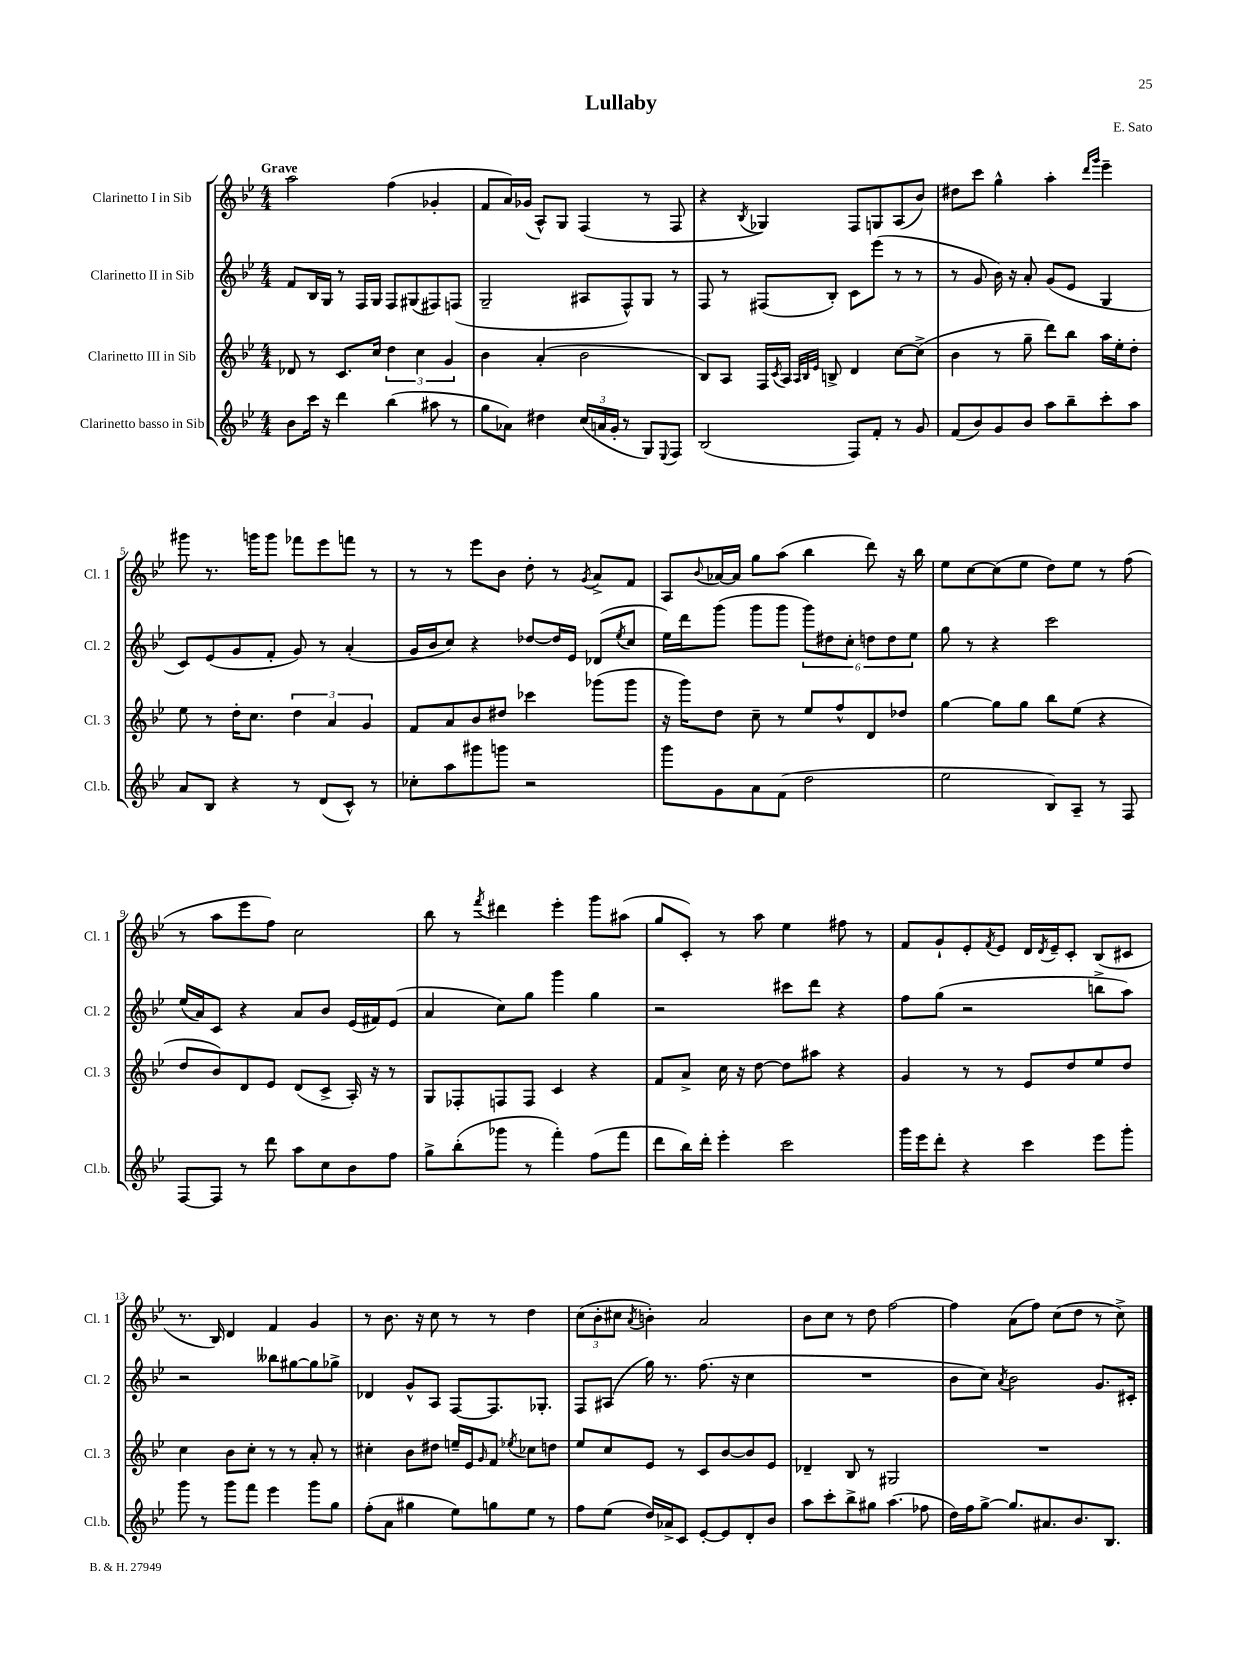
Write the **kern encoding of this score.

**kern	**kern	**kern	**kern
*part4	*part3	*part2	*part1
*staff4	*staff3	*staff2	*staff1
*I"Clarinetto basso in Sib	*I"Clarinetto III in Sib	*I"Clarinetto II in Sib	*I"Clarinetto I in Sib
*I'Cl.b.	*I'Cl. 3	*I'Cl. 2	*I'Cl. 1
*clefG2	*clefG2	*clefG2	*clefG2
*k[b-e-]	*k[b-e-]	*k[b-e-]	*k[b-e-]
*M4/4	*M4/4	*M4/4	*M4/4
=1	=1	=1	=1
!	!	!	!LO:TX:a:B:t=Grave
8b-\L	8d-X/	8f/L	2aa\
16ccc\Jk	8r	16B-/L	.
16r	.	16G/JJ	.
4ddd\	8.c/L	8r	.
.	.	16F/LL	.
.	16cc/Jk	16G/JJ	.
(4bb-\	6dd\	8F/L	(4ff\
.	.	(8G#X/	.
.	6cc\	.	.
8aa#X\	.	8F#X/)	4g-X'/
.	6g/	.	.
8r	.	(8Fn/J	.
=2	=2	=2	=2
8gg\L	4b-\	2G~/	8f/L
8a-X\J)	.	.	16a/L)
.	.	.	(16g-X/JJ
4dd#X\	(4a'/	.	8A^^/L)
.	.	.	8G/J
(24cc/LL	2b-\	8A#X/L	(4F/
24an/	.	.	.
24g'/JJ	.	.	.
8r	.	8F^^/)	.
8G/L)	.	8G/J	8r
8qqE-/	.	.	.
8F/J	.	8r	8F/
=3	=3	=3	=3
(2B-/	8B-/L)	8F/	4r
.	8A/J	8r	.
.	.	.	8qB-/
.	16F/LL	(8F#X/L	4G-X/)
.	8qc/	.	.
.	16A/JJ	.	.
.	32qqA/LLL	.	.
.	32qqB-/	.	.
.	32qqe-/JJJ	.	.
.	8Bn^/	8B-'/J)	.
8F/L)	4d/	8c\L	8F/L
8f'/J	.	(8eee-\J	8Gn/
8r	[8cc\L	8r	(8A/
8g/	(8cc^\J]	8r	8b-/J)
=4	=4	=4	=4
(8f/L	4b-\	8r	8dd#X\L
8b-/)	.	8g/	8ccc\J
8g/	8r	16b-\)	4gg^^\
.	.	16r	.
8b-/J	8gg~\	8a'/	.
8aa\L	8ddd\L)	(8g/L	4aa'\
8bb-~\	8bb-\J	8e-/J	.
.	.	.	16qqddd/LL
.	.	.	16qqggg/JJ
8ccc'\	16aa\LL	4G/	4eee-~\
.	16ee-'\J	.	.
8aa\J	8dd'\J	.	.
!!LO:LB:g=z
=5	=5	=5	=5
8a/L	8ee-\	8c/L)	8ggg#X\
8B-/J	8r	(8e-/	8.r
4r	16dd'\KL	8g/	.
.	8.cc\J	.	16gggn\KL
.	.	8f'/J	8ggg\J
8r	6dd\	8g/)	8fff-X\L
(8d/L	.	8r	8eee-\
.	6a/	.	.
8c^^/J)	.	(4a'/	8fffn\J
.	6g/	.	.
8r	.	.	8r
=6	=6	=6	=6
8cc-X'\L	8f/L	16g/LL	8r
.	.	16b-/J	.
8aa\	8a/	8cc/J)	8r
8ggg#X\	8b-/	4r	8eee-\L
8gggn\J	8dd#X/J	.	8b-\J
2r	4ccc-X\	[8dd-X/L	8dd'\
.	.	16dd-/L]	8r
.	.	16e-/JJ	.
.	.	.	8qg/
.	(8ggg-X\L	(8d-X/L	8a^/L
.	.	8qee-/	.
.	8ggg-\J	8cc/J	8f/J
=7	=7	=7	=7
8ggg\L	16r	16ee-\LL)	8A/L
.	16ggg\KL)	16ddd\J	.
.	.	.	8qqb-/
8g\	8dd\J	(8ggg\J	[16a-X/L
.	.	.	16a-/JJ]
8a\	8cc~\	8ggg\L	8gg\L
(8f\J	8r	8ggg\J	(8aa\J
2dd\	8ee-/L	12ggg\L)	4bb-\
.	.	12dd#X\	.
.	8ff^^/	.	.
.	.	12cc'\J	.
.	8d/	12ddn\L	8ddd\)
.	.	12dd\	.
.	8dd-X/J	.	16r
.	.	12ee-\J	.
.	.	.	16bb-\
=8	=8	=8	=8
2ee-\	[4gg\	8gg\	8ee-\L
.	.	8r	[8cc\
.	8gg\L]	4r	(8cc\]
.	8gg\J	.	8ee-\J
8B-/L)	8bb-\L	2ccc\	8dd\L)
8A~/J	(8ee-\J	.	8ee-\J
8r	4r	.	8r
8F/	.	.	(8ff\
!!LO:LB:g=z
=9	=9	=9	=9
[8F/L	8dd/L	(16ee-/LL	8r
.	.	16a/J)	.
8F/J]	8b-/)	8c/J	8aa\L
8r	8d/	4r	8eee-\
8ddd\	8e-/J	.	8ff\J)
8aa\L	(8d/L	8a/L	2cc\
8cc\	8c^/J	8b-/J	.
8b-\	16A'/)	(16e-/LL	.
.	16r	16f#X/J)	.
8ff\J	8r	(8e-/J	.
=10	=10	=10	=10
8gg^\L	8G/L	4a/	8bb-\
(8bb-'\	8F-X'/	.	8r
.	.	.	8qfff/
8ggg-X\J	8Fn/	8cc\L)	4ddd#X\
8r	8F/J	8gg\J	.
4fff'\)	4c/	4ggg\	4eee-'\
(8ff\L	4r	4gg\	8ggg\L
8fff\J	.	.	(8aa#X\J
=11	=11	=11	=11
8ddd\L	8f/L	2r	8gg/L
16bb-\L)	8a^/J	.	8c'/J)
16ddd'\JJ	.	.	.
4eee-'\	16cc\	.	8r
.	16r	.	.
.	[8dd\	.	8aa\
2ccc\	8dd\L]	8ccc#X\L	4ee-\
.	8aa#X\J	8ddd\J	.
.	4r	4r	8ff#X\
.	.	.	8r
=12	=12	=12	=12
16ggg\LL	4g/	8ff\L	8f/L
16eee-\J	.	.	.
8ddd'\J	.	(8gg\J	8g`/
4r	8r	2r	8e-'/
.	.	.	8qf/
.	8r	.	8e-/J
4ccc\	8e-/L	.	16d/LL
.	.	.	8qd/
.	.	.	16e-~/J
.	8dd/	.	8c'/J
8eee-\L	8ee-/	8bbn^\L	(8B-/L
8ggg'\J	8dd/J	8aa\J)	8c#X/J
!!LO:LB:g=z
=13	=13	=13	=13
8ggg\	4cc\	2r	8.r
8r	.	.	.
.	.	.	16B-/)
8ggg\L	8b-\L	.	4d/
8fff\J	8cc'\J	.	.
4eee-\	8r	8bb--X\L	4f/
.	8r	[8gg#X\	.
8ggg\L	8a'/	8gg#\]	4g/
8gg\J	8r	8gg-X^\J	.
=14	=14	=14	=14
(8ff'\L	4cc#X'\	4d-X/	8r
8a\J	.	.	8.b-\
4gg#X\	8b-\L	8g^^/L	.
.	.	.	16r
.	8dd#X\J	8A/J	8cc\
8ee-\L)	16een~/LL	[8F/L	8r
.	16e-/J	.	.
.	16qqg/	.	.
8ggn\	8f/J	8.F/]	8r
.	8qee-X/	.	.
8ee-\J	8cc-X\L	.	4dd\
.	.	8.G-X'/J	.
8r	8ddn\J	.	.
=15	=15	=15	=15
8ff\L	8ee-/L	8F/L	(12cc\L
.	.	.	12b-'\
(8ee-\J	8cc/	(8A#X/J	.
.	.	.	12cc#X\J
.	.	.	8qa/
16dd/LL)	8e-/J	16gg\)	4bn'\)
16a-X^/J	.	8.r	.
8c/J	8r	.	.
[8e-'/L	8c/L	(8.ff\	2a/
8e-/]	[8b-/	.	.
.	.	16r	.
8d'/	8b-/]	4cc\	.
8b-/J	8e-/J	.	.
=16	=16	=16	=16
8aa\L	4d-X~/	1r	8b-\L
8ccc'\	.	.	8cc\J
8bb-^\	8B-/	.	8r
8gg#X\J	8r	.	8dd\
(4.aa\	2G#X/	.	[2ff\
8ff-X\	.	.	.
=17	=17	=17	=17
16dd\LL)	1r	8b-\L	4ff\]
16ff\J	.	.	.
[8gg^\J	.	8cc\J)	.
.	.	8qa/	.
8.gg/L]	.	2b-\	(8a\L
.	.	.	8ff\J)
8.a#X/	.	.	.
.	.	.	(8cc\L
8.b-/	.	.	8dd\J
.	.	8.g/L	8r
8.B-/J	.	.	.
.	.	.	8cc^\)
.	.	16c#X'/Jk	.
==	==	==	==
*-	*-	*-	*-
